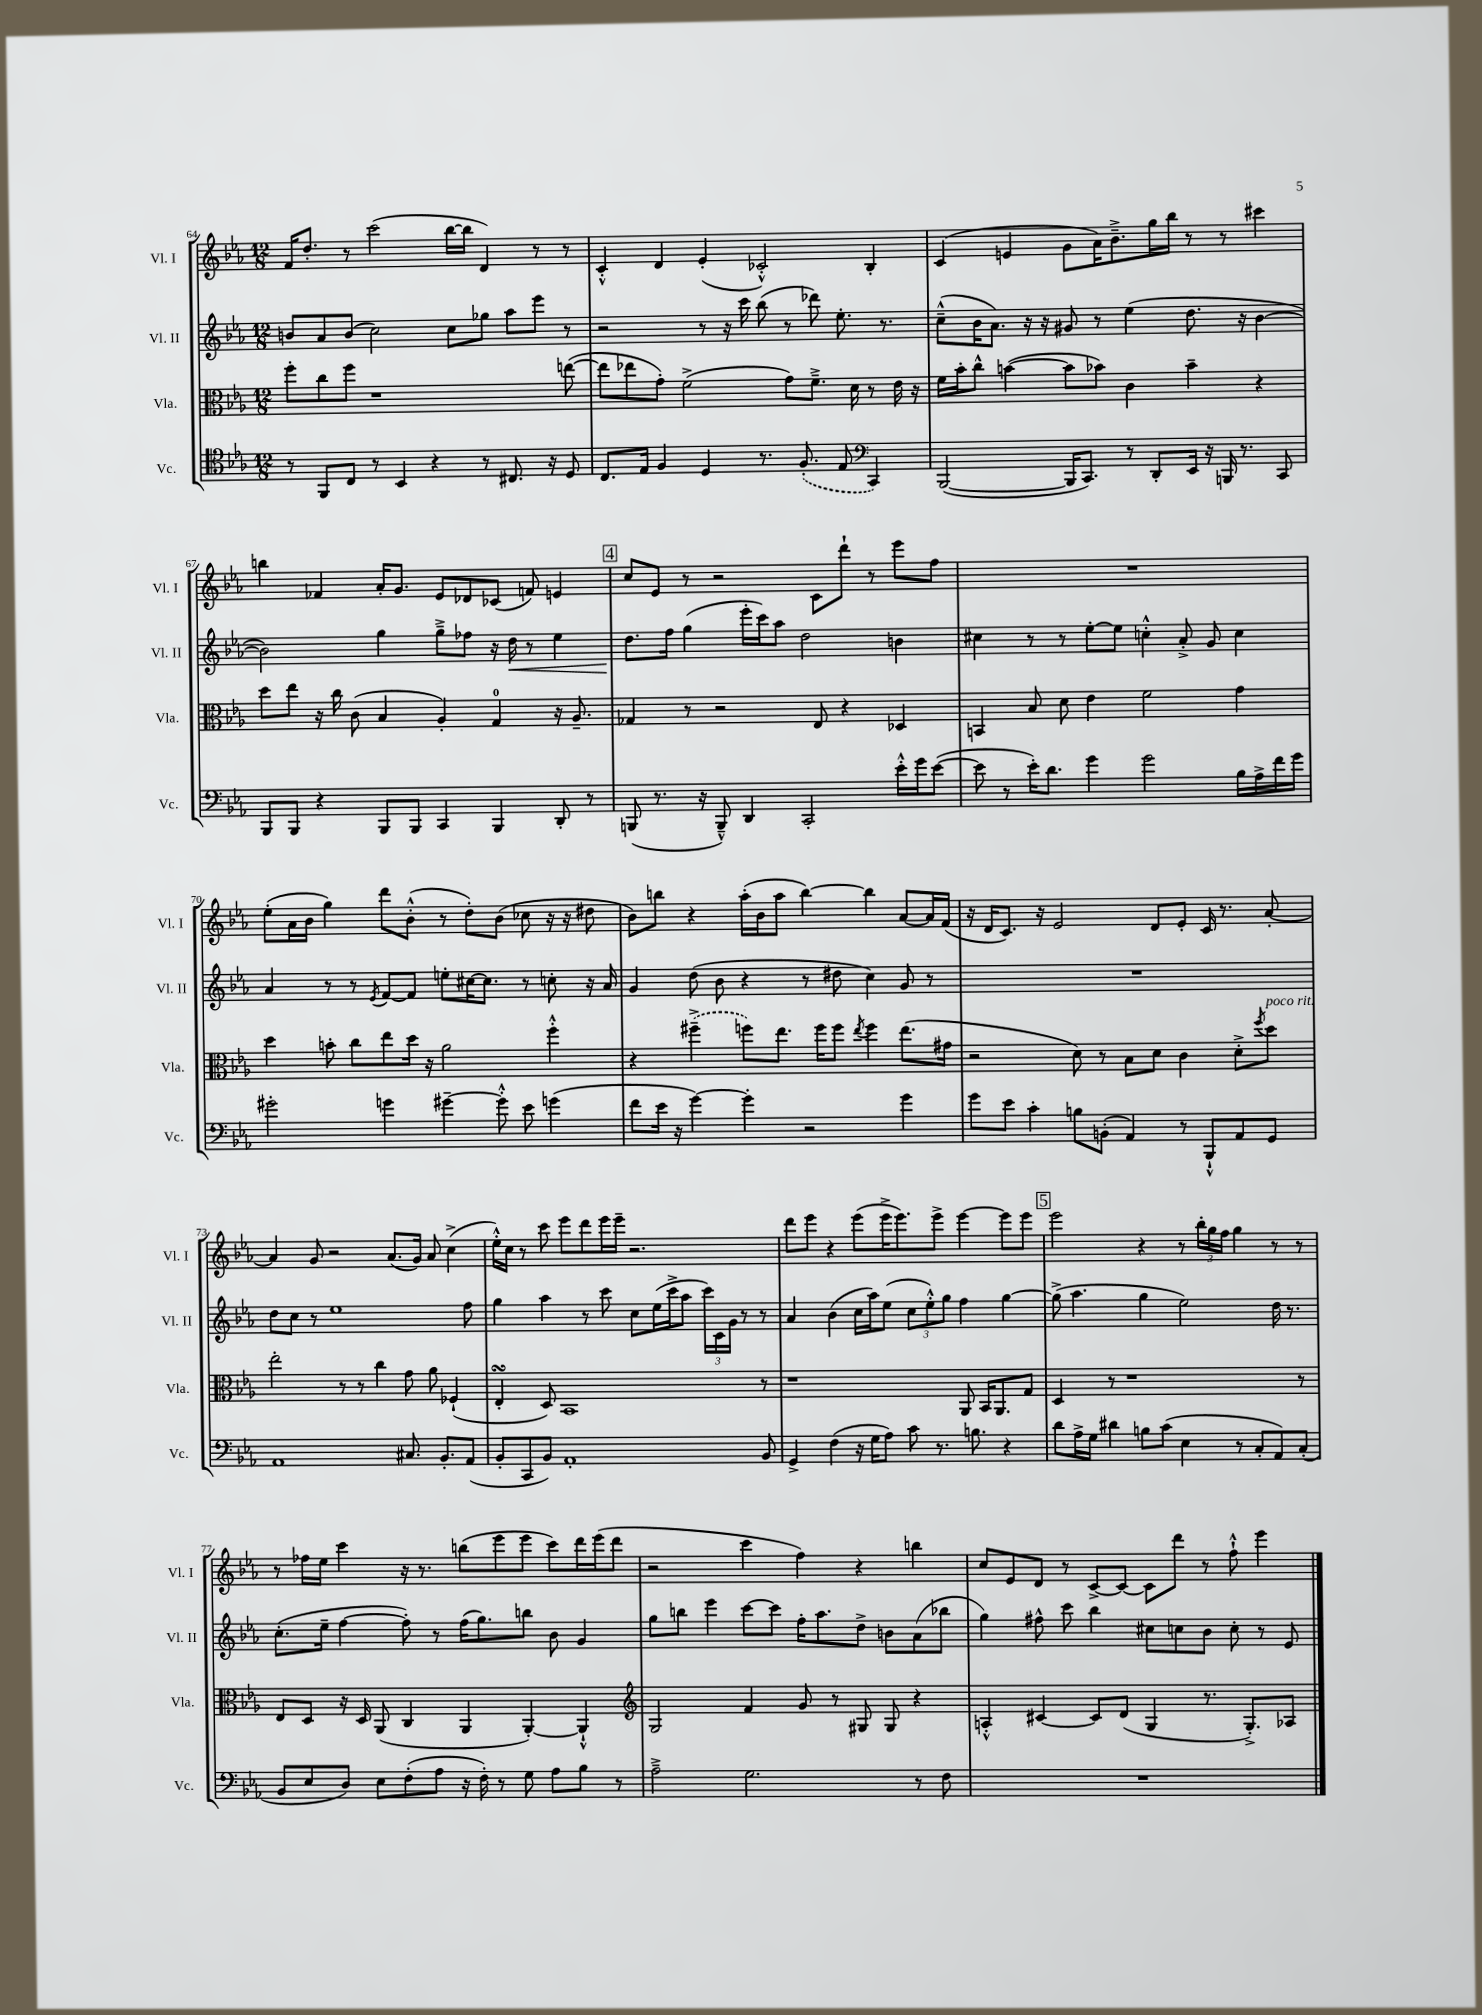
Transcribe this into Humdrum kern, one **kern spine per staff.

**kern	**kern	**kern	**kern
*staff4	*staff3	*staff2	*staff1
*clefC4	*clefC3	*clefG2	*clefG2
*k[b-e-a-]	*k[b-e-a-]	*k[b-e-a-]	*k[b-e-a-]
*M12/8	*M12/8	*M12/8	*M12/8
8r	8ff'	8b	16f
.	.	.	8.dd'
8FF	8cc	8a-	.
8C	8ff	(8b	8r
8r	1r	2cc)	(2ccc
4BB-	.	.	.
4r	.	.	.
.	.	8cc	[16bb-
.	.	.	16bb-]
8r	.	8gg-	4d)
8.C#	.	8aa-	.
.	.	8eee-	8r
16r	.	.	.
8D	([8ee	8r	8r
=	=	=	=
8.C	8ee]	2r	4c'^^
.	8ee-	.	.
16E-	.	.	.
4F	8g')	.	4d
.	(2f^	.	.
4D	.	8r	(4e-'
.	.	16r	.
.	.	16ccc	.
8.r	.	(8bb-	2c-'^^)
.	8g)	8r	.
(8.F'	.	.	.
.	8.f~^	8ddd-)	.
8E-	.	8.ee-'	.
.	16d	.	.
*clefF4	*	*	*
4CC)	8r	.	4B-'
.	.	8.r	.
.	16e-	.	.
.	16r	.	.
=	=	=	=
([2BBB-	16f	(8cc~^^	(4c
.	16b-'	.	.
.	8cc^^	16b-	.
.	.	8.a-)	.
.	([4b	.	4e
.	.	16r	.
.	.	16r	.
16BBB-]	8b]	8g#	8g
8.CC)	.	.	.
.	8b-)	8r	16a-)
.	.	.	8.b-~^
8r	4c	(4ee-	.
8DD'	.	.	16gg
.	.	.	16bb-
16EE-	4b-~	8.dd	8r
16r	.	.	.
16BBB	.	.	8r
8.r	.	16r	.
.	4r	[4b-	4ccc#
8CC	.	.	.
=	=	=	=
8BBB-	8dd	2b-])	4bb
8BBB-	8ee-	.	.
4r	16r	.	4f-
.	16cc	.	.
.	(8c	.	.
8BBB-	4B-	4gg	16a-'
.	.	.	8.g
8BBB-	.	.	.
4CC	4A-')	8gg~^	8e-
.	.	8ff-	8d-
4BBB-	4G	16r	(8c-
.	.	16dd	.
.	.	8r	8f)
8DD'	16r	4ee-	4e
.	8.A-~	.	.
8r	.	.	.
=	=	=	=
(8BBB	4G-	8.dd	8cc
8.r	.	.	8e-
.	.	16ff	.
.	8r	(4gg	8r
16r	.	.	.
8BBB~^^)	2r	.	2r
4DD	.	16eee-'	.
.	.	16ccc)	.
.	.	8aa-	.
2CC'	.	2dd	.
.	8E-	.	8c
.	4r	.	8ddd`
.	.	.	8r
16e-'^^	4D-	4b	8eee-
16g	.	.	.
([8e-	.	.	8ff
=	=	=	=
8e-]	4BB	4cc#	1.r
8r	.	.	.
16e-')	8B-	8r	.
8.d	.	.	.
.	8d	8r	.
4g	4e-	[8ee-'	.
.	.	8ee-]	.
2g	2f	4cc'^^	.
.	.	8a-'^	.
.	.	8g	.
16B-	4g	4cc	.
16A-^	.	.	.
16f	.	.	.
16g	.	.	.
=	=	=	=
2g#'	4dd	4a-	(8ee-'
.	.	.	16a-
.	.	.	16b-
.	8b'	8r	4gg)
.	8cc	8r	.
.	.	8qe-	.
4g	8ee-	[8f	8ddd
.	16dd	8f]	(8b-'^^
.	16r	.	.
[4g#~	2a-	8ee'	8r
.	.	[16cc#	8dd')
.	.	8.cc#]	.
8g#'^^]	.	.	(8b-
8e-	.	8r	8cc-
(4g	4ff'^^	8cc'	16r
.	.	.	16r
.	.	16r	8dd#
.	.	16a-	.
=	=	=	=
8f	4r	4g	8b-)
16e-	.	.	8bb
16r	.	.	.
[4g)	(4ff#~^	(8dd	4r
.	.	8b-	.
4g']	8ff)	4r	(16aa-'
.	.	.	16b-
.	8.ee-	.	8aa-
2r	.	8r	[4bb)
.	16ff	.	.
.	8ff	8dd#	.
.	8qee-	.	.
.	4ff	4cc)	4bb]
4g	(8.ee-	8g	[8a-
.	.	8r	16a-]
.	16g#	.	(16f
=	=	=	=
8g	2r	1.r	16r
.	.	.	16d
8e-	.	.	8.c)
4c'	.	.	.
.	.	.	16r
.	.	.	2e-
8B	8d)	.	.
(8BB'	8r	.	.
4AA-)	8B-	.	.
.	8d	.	8d
8r	4c	.	8e-'
8BBB-`^^	.	.	16c
.	.	.	8.r
8AA-	8d'^	.	.
.	8qff	.	.
8GG	8dd	.	[8a-'
=	=	=	=
1AA-	2ee-'	8dd	4a-]
.	.	8cc	.
.	.	8r	8g
.	.	1ee-	2r
.	8r	.	.
.	8r	.	.
.	4cc	.	.
.	.	.	(8.a-
8.C#	8g	.	.
.	.	.	16g)
.	8a-	.	8a-
8.BB-'	.	.	.
.	(4F-`	.	(4cc^
(8AA-	.	8ff	.
=	=	=	=
8BB-'	4E-'	4gg	16ee-'^^)
.	.	.	16cc
8CC	.	.	8r
8BB-)	8D)	4aa-	8ccc
1AA-'	1BB-	.	8eee-
.	.	8r	8ddd
.	.	8ccc	16eee-
.	.	.	16eee-~
.	.	8cc	2.r
.	.	(16ee-	.
.	.	16ccc^	.
.	.	8aa-	.
.	.	24ccc)	.
.	.	24c	.
.	.	24g	.
.	.	8r	.
8BB-	8r	8r	.
=	=	=	=
4GG^	1r	4a-	8ddd
.	.	.	8eee-
(4F	.	(4b-	4r
16r	.	16cc	(8eee-
16G	.	16aa-)	.
8A-)	.	(8ee-	16eee-^
.	.	.	8.eee-)
8c	.	12cc	.
.	.	12ee-'^^)	.
8.r	.	.	8eee-^
.	.	12gg	.
.	8AA-	4ff	[4eee-
8.B	.	.	.
.	16BB-	.	.
.	8.AA-	.	.
4r	.	[4gg	8eee-]
.	8G	.	8eee-
=	=	=	=
8d	4D	(8gg^]	2eee-
16A-^	.	4.aa-	.
16G	.	.	.
4d#	8r	.	.
.	1r	.	.
8B	.	4gg	4r
(8c	.	.	.
4E-	.	2ee-)	8r
.	.	.	24bb-'
.	.	.	24gg
.	.	.	24ff
8r	.	.	4gg
8C'	.	.	.
8AA-)	.	16dd	8r
.	.	8.r	.
(8C'	8r	.	8r
=	=	=	=
8BB-	8E-	(8.cc'	8r
8E-	8D	.	16ff-
.	.	16ee-~	16ee-
8D)	16r	[4ff	4ccc
.	16D	.	.
8E-	(8AA-	.	.
(8F'	4C	8ff'])	16r
.	.	.	8.r
8A-	.	8r	.
16r	4AA-	(16ff	(8bb
16F')	.	8.gg)	.
8r	.	.	8eee-
8G	[4AA-')	8bb	8eee-
8A-	.	8b-	8ccc)
8B-	4AA-`^^]	4g	16ddd
.	.	.	(16eee-
8r	.	.	8ddd
=	=	=	=
*	*clefG2	*	*
2A-~^	2G	8gg	2r
.	.	8bb	.
.	.	4eee-	.
2.G	4f	[8ccc	4ccc
.	.	8ccc]	.
.	8g	16ff'	4ff)
.	.	8.aa-	.
.	8r	.	.
.	8G#	8dd^	4r
.	8G#	8b	.
8r	4r	(8a-	4bb
8F	.	8bb-	.
=	=	=	=
1.r	4A'^^	4gg)	8cc
.	.	.	8e-
.	[4c#	8ff#^^	8d
.	.	8ccc	8r
.	8c#]	4bb-	[8c^
.	(8d	.	8c_
.	4G	8cc#	8c]
.	.	8cc	8ddd
.	8.r	8b-	8r
.	.	8cc'	8ff`^^
.	8.G'^)	.	.
.	.	8r	4eee-
.	8A-	8e-	.
==	==	==	==
*-	*-	*-	*-
